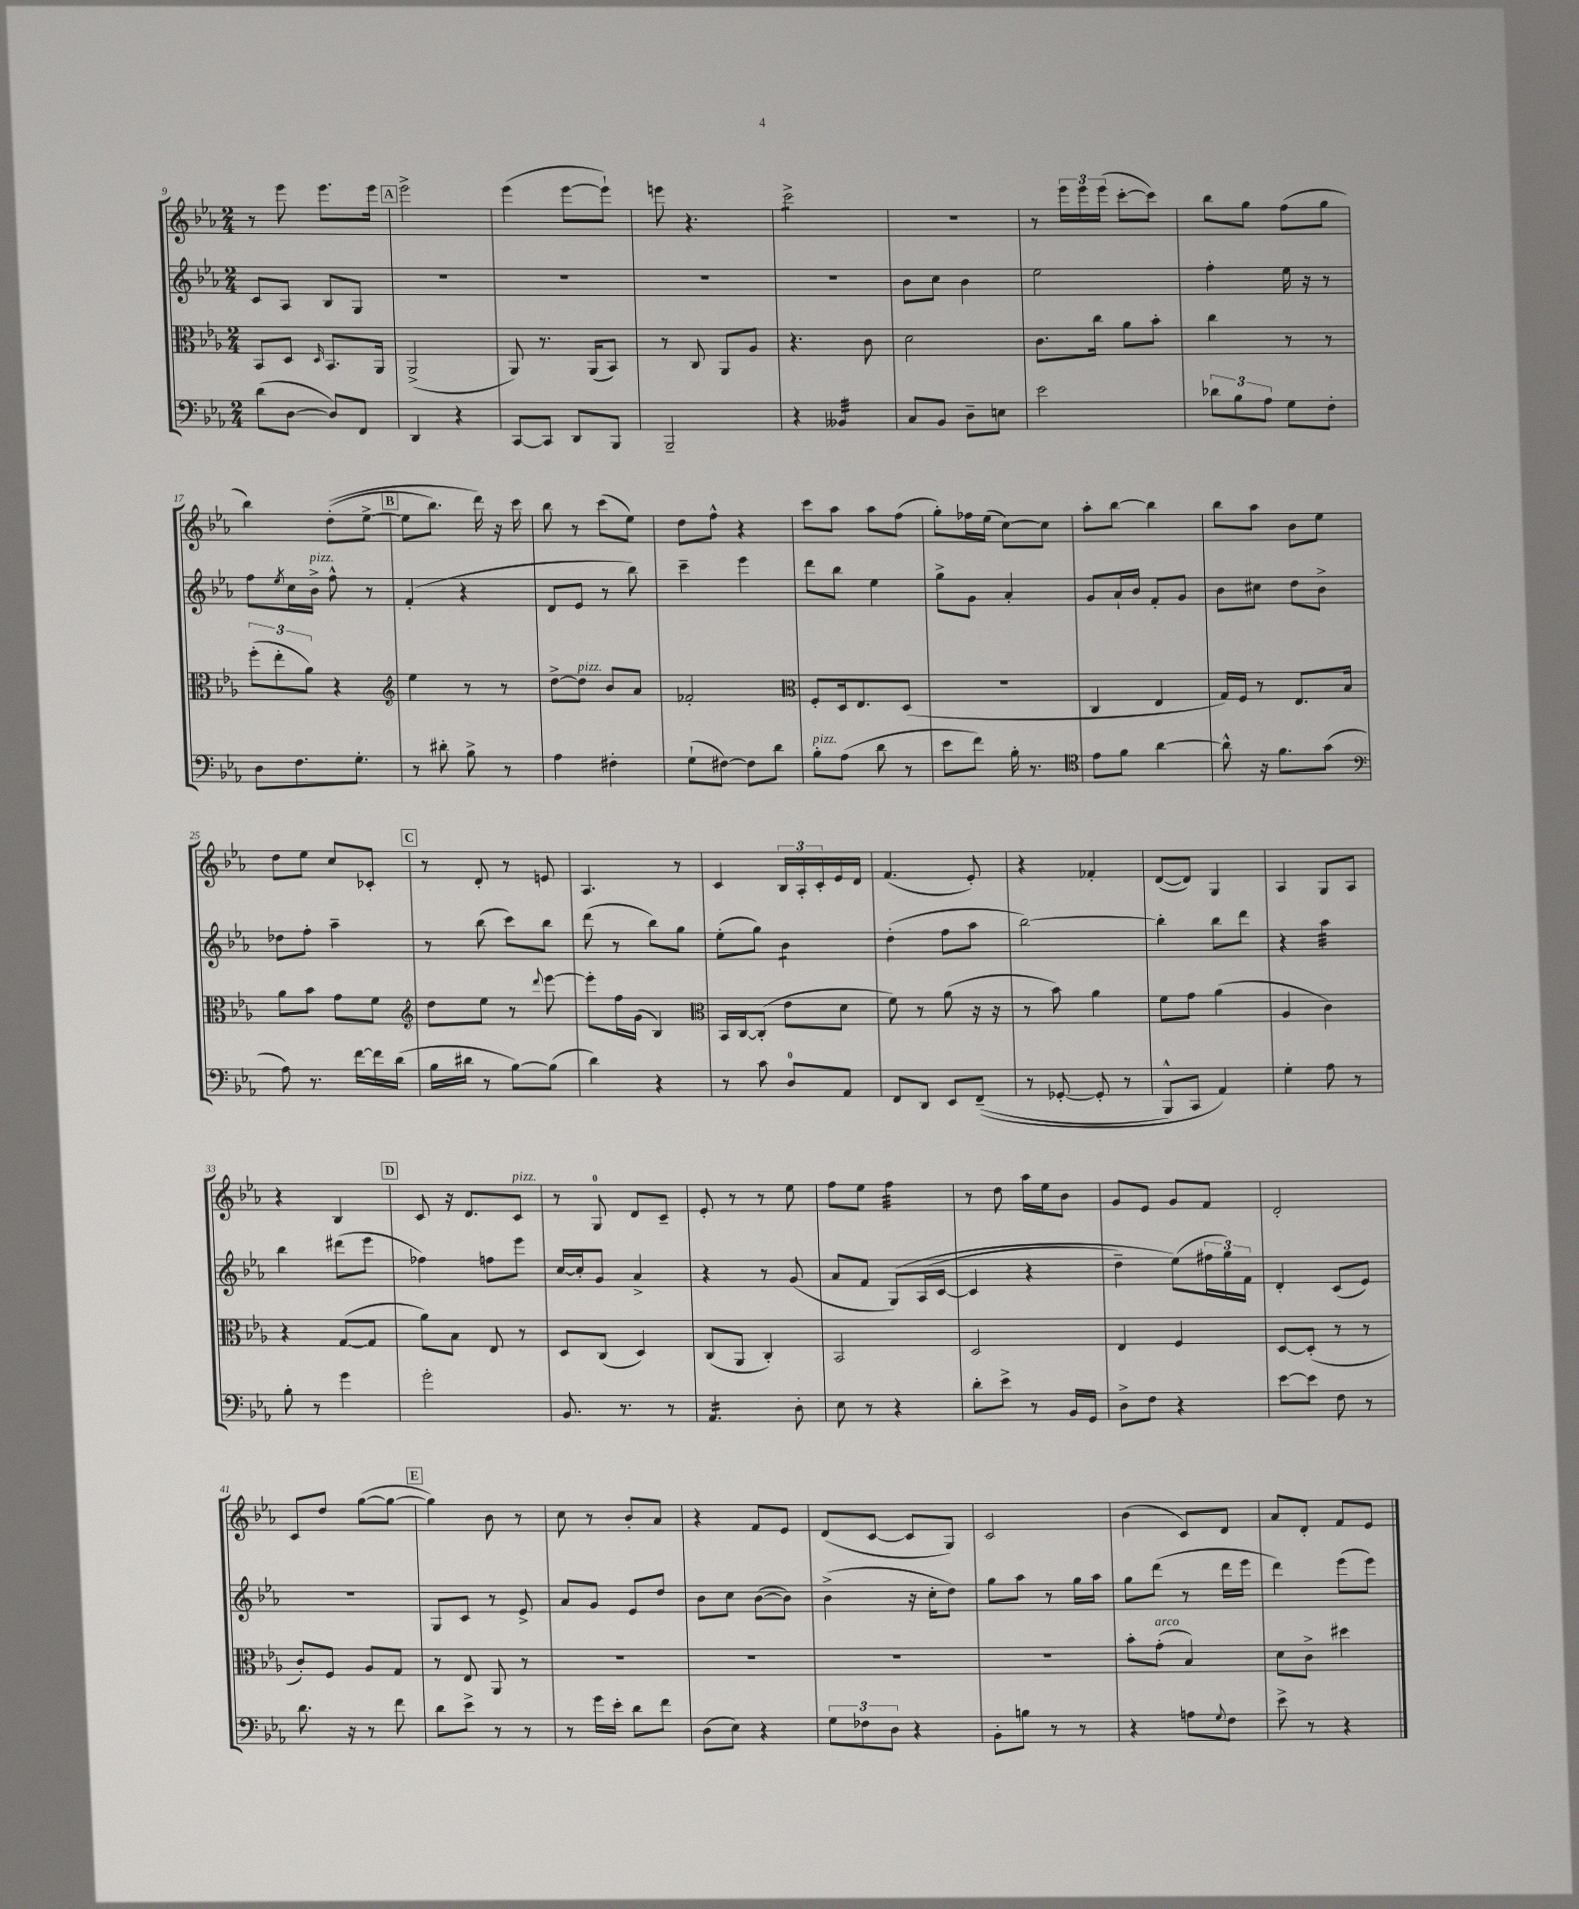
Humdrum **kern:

**kern	**kern	**kern	**kern
*staff4	*staff3	*staff2	*staff1
*clefF4	*clefC3	*clefG2	*clefG2
*k[b-e-a-]	*k[b-e-a-]	*k[b-e-a-]	*k[b-e-a-]
*M2/4	*M2/4	*M2/4	*M2/4
(8d	8BB-	8c	8r
[8D	8D	8A-	8eee-
.	16qqD	.	.
8D])	8.BB-	8B-	8.eee-
8FF	.	8G	.
.	16AA-	.	16eee-
=	=	=	=
4DD	(2AA-^	2r	2eee-^
4r	.	.	.
=	=	=	=
[8CC	8AA-)	2r	(4eee-
8CC]	8.r	.	.
8DD	.	.	[8eee-
.	(16AA-	.	.
8BBB-	8BB-)	.	8eee-`])
=	=	=	=
2BBB-~	8r	2r	8eee
.	8C	.	4.r
.	8AA-	.	.
.	8A-	.	.
=	=	=	=
4r	4.r	2r	2ccc^
4BB--	.	.	.
.	8c	.	.
=	=	=	=
8C	2d	8b-	2r
8BB-	.	8cc	.
8D~	.	4b-	.
8E	.	.	.
=	=	=	=
2e-	8.c	2ee-	8r
.	.	.	24eee-
.	.	.	24eee-
.	16cc	.	.
.	.	.	(24eee-
.	8a-	.	[8ccc'
.	8b-'	.	8ccc])
=	=	=	=
12d-	4cc	4ff'	8bb-
12B-	.	.	.
.	.	.	8gg
12A-	.	.	.
8G	8r	16ee-	(8ff
.	.	16r	.
8F'	8r	8r	8gg
=	=	=	=
8D	(12ff'	8ff	4bb-)
.	12ee-'	.	.
.	.	8qee-	.
8.F	.	16cc	.
.	12a-)	.	.
.	.	16b-^	.
.	4r	8ff^^	&((8dd'
8.G'	.	.	.
.	.	8r	[8ee-^
=	=	=	=
*	*clefG2	*	*
8r	4ee-	(4f'	8ee-]
8d#'	.	.	8.bb-)
8B-^	8r	4r	.
.	.	.	16ddd&)
8r	8r	.	16r
.	.	.	16ccc
=	=	=	=
4A-	[8dd^	8d	8bb-
.	8dd]	8e-	8r
4F#'	8b-	8r	(8ccc
.	8a-	8bb-)	8ee-)
=	=	=	=
(8G`	2f-'	4ccc~	8dd
[8F#)	.	.	8ff^^
8F#]	.	4eee-	4r
8d	.	.	.
=	=	=	=
*	*clefC3	*	*
8B-'	8F'	8ddd	8ccc
(8A-	16D	8bb-	8aa-
.	8.E-	.	.
8d	.	4ee-	8aa-
8r	(8D	.	(8ff
=	=	=	=
8e-	2r	8gg^	8gg')
8f)	.	8g	16ff-
.	.	.	(16ee-
16B-'	.	4a-'	[8cc)
8.r	.	.	.
.	.	.	8cc]
=	=	=	=
*clefC4	*	*	*
8e-	4C	8g	8aa-'
8f	.	16a-`	[8bb-
.	.	16b-	.
[4a-	4E-	8f'	4bb-]
.	.	8g	.
=	=	=	=
8a-^^]	16G)	8b-	8bb-
.	16F	.	.
16r	8r	8cc#	8aa-
8.f	.	.	.
.	8.E-	8dd	8b-
(8g	.	8b-^	8ee-
.	16B-	.	.
=	=	=	=
*clefF4	*	*	*
8A-)	8a-	8dd-	8dd
8.r	8b-	8ff'	8ee-
.	8g	4aa-~	8cc
[16f	.	.	.
16f]	8f	.	8c-'
(16d	.	.	.
=	=	=	=
*	*clefG2	*	*
16B-	8dd	8r	8r
16d#	.	.	.
8r	8ee-	(8bb-	8d'
[8B-)	8r	8ccc)	8r
.	8qqddd	.	.
(8B-]	[8eee-	8bb-	8e
=	=	=	=
4d)	8eee-']	(8ddd	4.A-
.	16ff	8r	.
.	(16g	.	.
4r	4B-)	8bb-)	.
.	.	8gg	8r
=	=	=	=
*	*clefC3	*	*
8r	16BB-	(8ee-'	4c
.	[16C	.	.
8c	(8C']	8gg)	.
8D	8e-	4b-	24B-
.	.	.	24A-'
.	.	.	24c'
8AA-	8d	.	16e-
.	.	.	16d
=	=	=	=
8FF	8f)	(4dd'	(4.f
8DD	8r	.	.
8EE-	(8a-	8ff	.
&((8FF~	16r	8aa-	8e-')
.	16r	.	.
=	=	=	=
8r	8r	[2bb-)	4r
[8GG-'	8b-)	.	.
8GG-']	4a-	.	4f-'
8r	.	.	.
=	=	=	=
8BBB-^^)	8f	4bb-']	([8d
8CC	8g	.	8d])
4AA-&)	(4a-	8bb-	4G
.	.	8ddd	.
=	=	=	=
4G'	4A-	4r	4A-
8A-	4c)	4aa-	8G
8r	.	.	8A-
=	=	=	=
8B-'	4r	4bb-	4r
8r	.	.	.
4g	([8G	(8ddd#	4B-
.	8G]	8eee-	.
=	=	=	=
2g'	8a-)	4ff-)	8c
.	8B-	.	16r
.	.	.	8.d
.	8E-	8ff	.
.	8r	8eee-	8c
=	=	=	=
8.BB-	8D	[16cc	8r
.	.	16cc']	.
.	(8C	8g	8G
8.r	.	.	.
.	4D)	4a-^	8d
8r	.	.	8c~
=	=	=	=
4.AA-	(8C	4r	8e-'
.	8AA-	.	8r
.	4C')	8r	8r
8D'	.	(8g	8ee-
=	=	=	=
8E-	2BB-	8a-	8ff
8r	.	8f	8ee-
4r	.	&(8G)	4ff
.	.	(16A-	.
.	.	[16c	.
=	=	=	=
8d'	2D	4c]	8r
8e-^	.	.	8dd
8r	.	4r	16aa-
.	.	.	16ee-
16BB-	.	.	8b-
16GG	.	.	.
=	=	=	=
8D^	4E-	4dd~)	8g
8F	.	.	8e-
4r	4F	(8ee-&)	8g
.	.	24ff#	8f
.	.	24gg)	.
.	.	24f	.
=	=	=	=
[8e-	[8D	4d'	2d'
8e-]	(8D']	.	.
8F	8r	(8c	.
8r	8r	8e-)	.
=	=	=	=
8.d	8c')	2r	8c
.	8F	.	8dd
16r	.	.	.
8r	8A-	.	([8gg
8f	8G	.	8gg_
=	=	=	=
8d	8r	8G	4gg])
8e-^	8E-	8c	.
8r	8AA-	8r	8b-
8r	8r	8e-^	8r
=	=	=	=
8r	2r	8a-	8cc
16g	.	8g	8r
16e-'	.	.	.
8d	.	8e-	8b-'
8f	.	8dd	8a-
=	=	=	=
(8D	2r	8b-	4r
8E-)	.	8cc	.
4r	.	([8b-	8f
.	.	8b-])	8e-
=	=	=	=
12G	2r	(4b-^	(8d
12F-	.	.	.
.	.	.	[8c
12D	.	.	.
4r	.	16r	8c]
.	.	16cc'	.
.	.	8dd)	8G)
=	=	=	=
8BB-'	2r	8gg	2c
8B	.	8aa-	.
8r	.	8r	.
8r	.	16gg	.
.	.	16aa-	.
=	=	=	=
4r	8b-'	8gg	(4b-
.	(8g'	(8ddd	.
8A	4B-)	8r	8c)
8qqG	.	.	.
8F	.	16ddd	8d
.	.	16eee-	.
=	=	=	=
8e-^	8d	4ddd)	8a-
8r	8c^	.	8d'
4r	4dd#	(8eee-	8f
.	.	8eee-)	8e-
==	==	==	==
*-	*-	*-	*-
